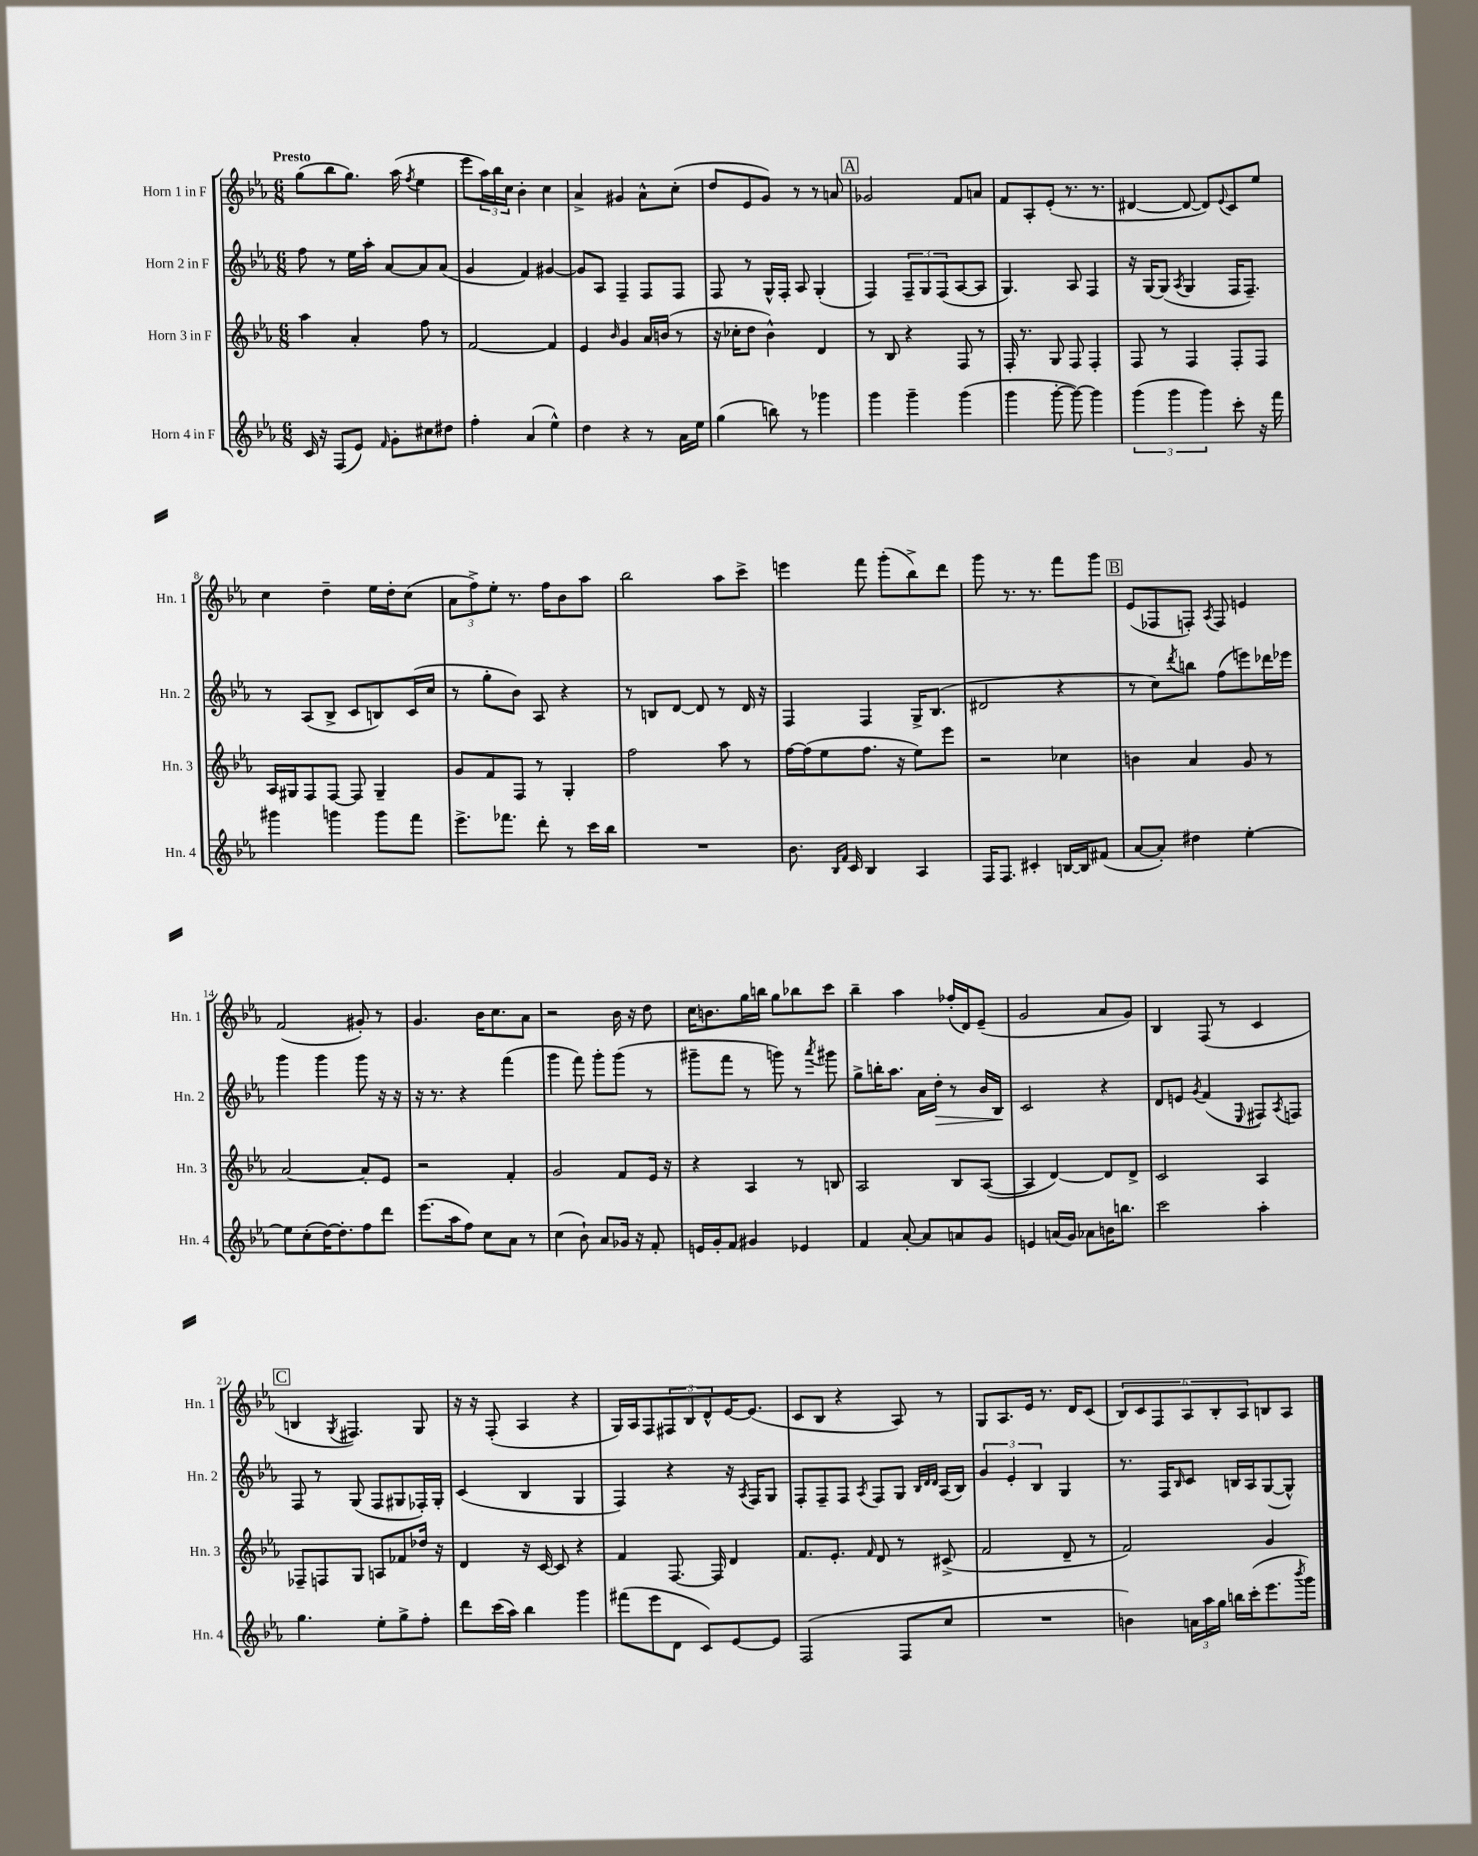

**kern	**kern	**kern	**kern
*staff4	*staff3	*staff2	*staff1
*clefG2	*clefG2	*clefG2	*clefG2
*k[b-e-a-]	*k[b-e-a-]	*k[b-e-a-]	*k[b-e-a-]
*M6/8	*M6/8	*M6/8	*M6/8
16c/	4aa-\	8ff\	(8gg\L
16r	.	.	.
(8F/L	.	8r	8bb-\
8e-/J)	4a-'/	16ee-\LL	8.gg\J)
.	.	16aa-'\JJ	.
16qqf/	.	.	.
8g'\L	.	[8a-/L	.
.	.	.	(16aa-\
.	.	.	8qff/
8cc#\	8ff\	8a-/]	4ee-\
8dd#\J	8r	(8a-/J	.
=	=	=	=
4ff'\	[2f/	4g/	8eee-\L
.	.	.	24aa-\L)
.	.	.	24bb-\
.	.	.	24cc\JJ
(4a-/	.	4f/)	4b-'\
4ee-^^\)	4f/]	[4g#/	4cc\
=	=	=	=
4dd\	4e-/	8g#/]L	4a-^/
.	.	8A-/J	.
.	16qqb-/	.	.
4r	4g/	4F~/	4g#/
8r	16a-/LL	8F/L	8a-^^\L
.	(16b/JJ	.	.
16a-\LL	8r	8F/J	(8cc'\J
16ee-\JJ	.	.	.
=	=	=	=
(4gg\	16r	8F/	8dd/L
.	16cc-'\LK	.	.
.	8dd\J	8r	8e-/
8bb\)	4b-^^\)	16G^^/LL	8g/J)
.	.	16F'/JJ	.
8r	.	8A-/	8r
4ggg-\	4d/	(4G'/	8r
.	.	.	8a/
=	=	=	=
4ggg\	8r	4F/)	2g-/
.	8B-/	.	.
4ggg~\	4r	12F~/L	.
.	.	12G/	.
.	.	(12F/	.
(4ggg\	8F/	[8A-/	8f/L
.	8r	8A-/]J	8a/J
=	=	=	=
4ggg\	16F'/	4.G/)	8f/L
.	8.r	.	.
.	.	.	8A-'/
[8ggg'\	8G/	.	(8e-'/J
8ggg\_)	8F/	8A-/	8.r
4ggg\]	4F'/	4F/	.
.	.	.	8.r
=	=	=	=
(6ggg\	8F/	16r	[4d#/
.	.	[16G/LK	.
.	8r	(8G/]J	.
6ggg\	.	.	.
.	.	8qA-/	.
.	4F/	4G/	8d#/_
6ggg\)	.	.	.
.	.	.	8d#/]L)
.	.	.	8qqe-/
8ccc'\	8F'/L	16F/LK	8c/
.	.	8.F~/J)	.
16r	8F/J	.	8ee-/J
16fff\	.	.	.
=	=	=	=
4ggg#\	16A-/LL	8r	4cc\
.	16G#/J	.	.
.	8F/	(8A-/L	.
4ggg\	[8F/J	8B-^/J	4dd~\
.	8F/]	8c/L	.
8ggg\L	4G#~/	8B/)	16ee-\LL
.	.	.	16dd'\J
8fff\J	.	(16c/L	(8cc\J
.	.	16cc/JJ	.
=	=	=	=
8.eee-^\L	8g/L	8r	12a-\L
.	.	.	12ff^\)
.	8f/	8gg'\L	.
.	.	.	12ee-'\J
8.fff-\J	.	.	.
.	8F/J	8b-\J)	8.r
8ddd'\	8r	8A-/	.
.	.	.	16ff\LK
8r	4G'/	4r	8b-\
16ccc\LL	.	.	8aa-\J
16bb-\JJ	.	.	.
=	=	=	=
2.r	2ff\	8r	2bb-\
.	.	8B/L	.
.	.	[8d/J	.
.	.	8d/]	.
.	8aa-\	8r	8aa-\L
.	8r	16d/	8ccc^\J
.	.	16r	.
=	=	=	=
8.b-\	[16ff\LL	4F/	4eee\
.	(16ff\]J	.	.
.	8ee-\	.	.
16qqB-/LL	.	.	.
16qqf/JJ	.	.	.
16c/	.	.	.
4B-/	8.ff\J	4F/	8fff\
.	.	.	(8ggg'\L
.	16r	.	.
4A-/	8ee-\L)	16G^/LK	8bb-^\)
.	.	(8.B-/J	.
.	8eee-\J	.	8ddd\J
=	=	=	=
16F/LK	2r	2d#/	8ggg\
8.F/J	.	.	.
.	.	.	8.r
4c#'/	.	.	.
.	.	.	8.r
[16B/LL	4cc-\	4r	8fff\L
16B/]J	.	.	.
(8f#/J	.	.	8ggg\J
=	=	=	=
[8a-/L	4b\	8r	(8e-/L
8a-'/]J)	.	8cc\L)	8F-/
.	.	8qddd/	.
4dd#\	4a-/	8bb\J	8F'/J)
.	.	.	8qA-/
.	.	(8ff\L	8F/
[4ee-'\	8g/	8eee\)	4e/
.	8r	16ddd-\L	.
.	.	16eee-\JJ	.
=	=	=	=
8ee-\]L	[2a-/	4ggg\	(2f/
(8cc'\	.	.	.
[16dd\K)	.	4ggg\	.
8.dd'\]	.	.	.
8ff\	8a-'/]L	8ggg\	8g#'/)
8ddd\J	8e-/J	16r	8r
.	.	16r	.
=	=	=	=
(8.eee-\L	2r	16r	4.g/
.	.	8.r	.
16aa-\k	.	.	.
8ff\J)	.	4r	.
8cc\L	.	.	16b-\LK
.	.	.	8.cc\
8a-\J	4f'/	(4fff\	.
8r	.	.	8a-\J
=	=	=	=
(4cc\	2g/	4ggg\	2r
8b-`\)	.	8fff\)	.
8a-/L	.	8ggg'\L	.
16g-/Jk	8f/L	(8ggg\J	16b-\
16r	.	.	16r
8f'/	16e-/Jk	8r	8dd\
.	16r	.	.
=	=	=	=
16e/LL	4r	8ggg#~\L	16cc\LK
16g'/J	.	.	8.b\
8f/J	.	8fff\J	.
4g#/	4A-/	8r	16gg\L
.	.	.	16bb\JJ
.	.	8ggg\)	8gg\L
4e-/	8r	8r	8bb-\
.	.	8qaaa-/	.
.	8B/	8ggg#\	8ccc\J
=	=	=	=
4f/	2A-/	8gg^\L	4bb-~\
.	.	16bb'\K	.
.	.	8.aa-\J	.
[8a-'/	.	.	4aa-\
8a-/]L	.	16a-\LL	.
.	.	16dd'\JJ	.
8a/	8B-/L	8r	(16ff-'/LL
.	.	.	16d/J)
8g/J	([8A-/J	16b-/LL	(8e-~/J
.	.	16B-/JJ	.
=	=	=	=
4e/	4A-/]	2c/	2g/
(16a/LL	[4d/)	.	.
16g/JJ)	.	.	.
8a-\L	.	.	.
16b\K	8d/]L	4r	8a-/L
8.bb\J	.	.	.
.	8d^/J	.	8g/J)
=	=	=	=
2ccc\	2c/	8d/L	4B-/
.	.	8e/J	.
.	.	8qg/	.
.	.	(4f/	(8F/
.	.	.	8r
.	.	8qqE-/	.
4aa-'\	4A-/	8F#/L)	4c/
.	.	8qA-/	.
.	.	8F/J	.
=	=	=	=
4.gg\	8F-~/L	8F/	4B/
.	8F/	8r	.
.	.	.	8qG/
.	8G/J	(8G/	4.F#/)
8ee-'\L	8A/L	8F/L	.
8gg^\	8f-/	8G#/	.
8ff'\J	16dd-/Jk	16F-'/L)	8G/
.	16r	16G#'/JJ	.
=	=	=	=
8ddd\L	4d/	(4c/	16r
.	.	.	16r
(16ccc\L	.	.	(8F'/
16aa-\JJ)	.	.	.
4bb-\	16r	4B-/	4A-/
.	[16c/	.	.
.	8c/]	.	.
4ggg\	4r	4G/	4r
=	=	=	=
(8fff#\L	4f/	4F/)	16G/LL)
.	.	.	16A-/J
8eee-\	.	.	8F/
8d\J	[8.F/	4r	12F#/
.	.	.	12B-/
8c/L)	.	.	.
.	.	.	12d^^/
.	16F/]	.	.
[8e-/	4d/	16r	[16e-/K
.	.	8qA-/	.
.	.	16F/LK	(8.e-/]J
8e-/]J	.	8G/J	.
=	=	=	=
(2F/	8.f/L	8F'/L	8c/L
.	.	8F~/	8B-/J
.	8.e-'/J	.	.
.	.	8F/J	4r
.	16qqf/	8qA-/	.
.	8d/	8F/L	.
8F/L	8r	8G/J	8A-/)
.	.	32qqB-/LLL	.
.	.	32qqd/	.
.	.	32qqd/JJJ	.
8cc/J	(8c#^/	(16A-/LL	8r
.	.	16B-/JJ)	.
=	=	=	=
2.r	2f/	6g/	8G/L
.	.	.	8.A-/
.	.	6e-'/	.
.	.	.	16e-/Jk
.	.	6B-/	.
.	.	.	8.r
.	8d~/	4G/	.
.	.	.	16d/LK
.	8r	.	(8c/J
=	=	=	=
4b\)	2f/)	8.r	12B-/L)
.	.	.	12c/
.	.	.	12F/
.	.	16F/LK	.
.	.	16qqB-/	.
24a\LL	.	8c/J	12A-/
24aa-\	.	.	.
24gg\JJ	.	.	12B-'/
16bb\LL	.	16B/LL	.
.	.	.	12A-/
(16ccc'\J	.	16A-/J	.
8.eee-\	4g/	([8G/	8B/
.	.	8G^^/]J)	8A-/J
8qbbb-/	.	.	.
16ggg\Jk)	.	.	.
==	==	==	==
*-	*-	*-	*-
